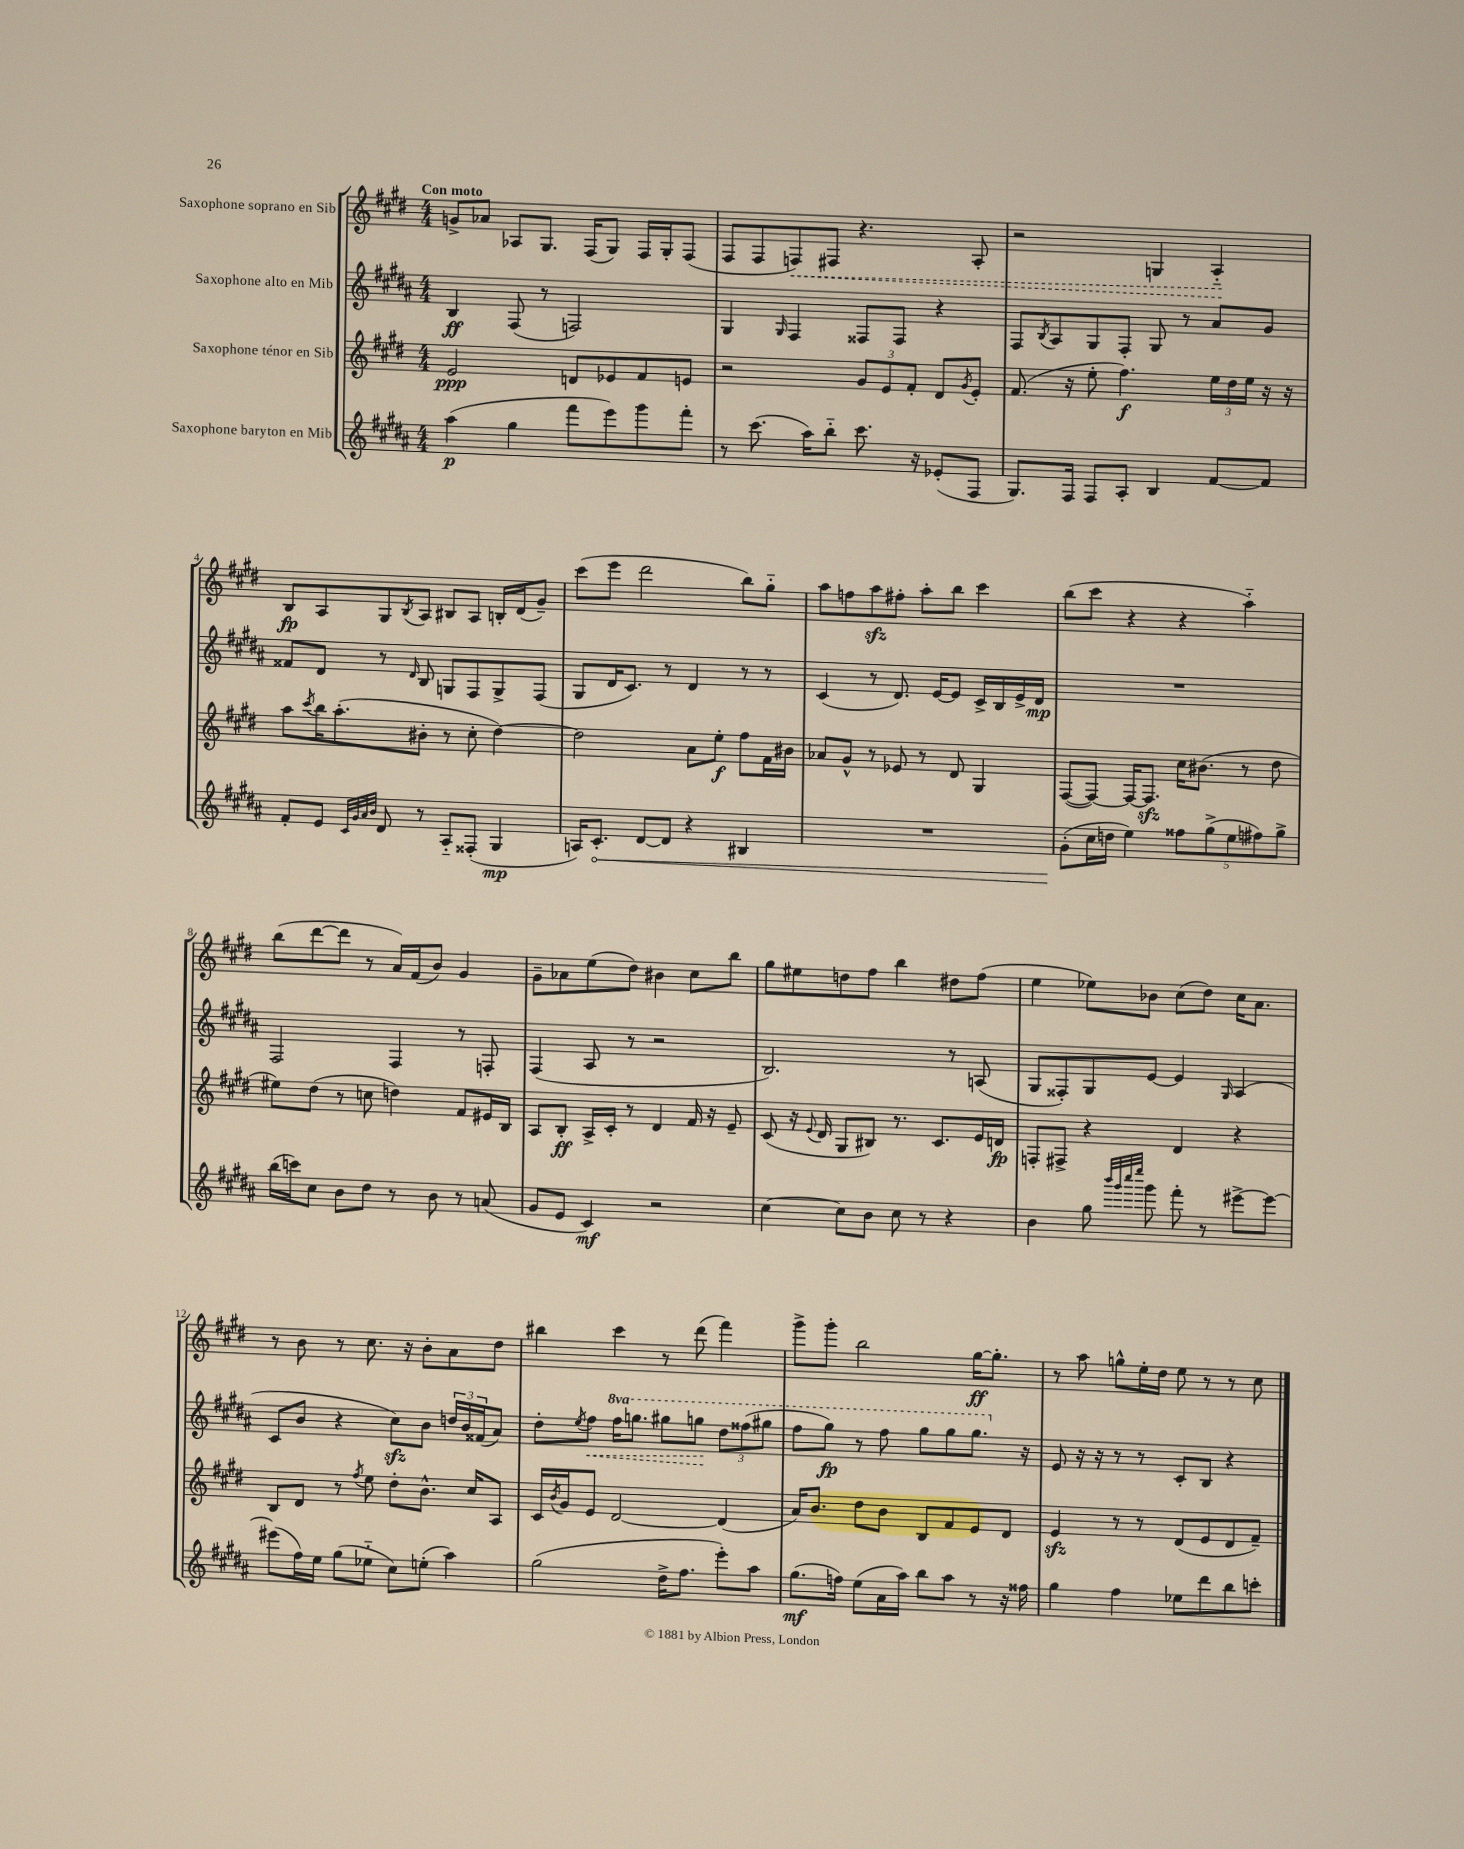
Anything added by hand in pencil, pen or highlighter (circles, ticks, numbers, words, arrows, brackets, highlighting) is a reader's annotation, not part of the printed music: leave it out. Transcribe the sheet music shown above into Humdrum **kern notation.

**kern	**dynam	**kern	**dynam	**kern	**dynam	**kern	**dynam
*part4	*part4	*part3	*part3	*part2	*part2	*part1	*part1
*staff4	*staff4	*staff3	*staff3	*staff2	*staff2	*staff1	*staff1
*I"Saxophone baryton en Mib	*	*I"Saxophone ténor en Sib	*	*I"Saxophone alto en Mib	*	*I"Saxophone soprano en Sib	*
*clefG2	*	*clefG2	*	*clefG2	*	*clefG2	*
*k[f#c#g#d#a#]	*	*k[f#c#g#d#]	*	*k[f#c#g#d#a#]	*	*k[f#c#g#d#]	*
*M4/4	*	*M4/4	*	*M4/4	*	*M4/4	*
=1	=1	=1	=1	=1	=1	=1	=1
!	!	!	!	!	!	!LO:TX:a:B:t=Con moto	!
(4aa#\	p	2e/	ppp	4B/	ff	8gn^/L	.
.	.	.	.	.	.	8a-X/J	.
4gg#\	.	.	.	(8F#/	.	8A-X/L	.
.	.	.	.	8r	.	8.G#/J	.
8fff#\L	.	8dn/L	.	2Fn/)	.	.	.
.	.	.	.	.	.	(16F#/KL	.
8eee\)	.	8e-X/	.	.	.	8G#/J)	.
8ggg#\	.	8f#/	.	.	.	16F#/LL	.
.	.	.	.	.	.	16G#'/J	.
8fff#'\J	.	8en/J	.	.	.	(8F#/J	.
=2	=2	=2	=2	=2	=2	=2	=2
8r	.	2r	.	4G#/	.	8F#/L	.
(8.ccc#\	.	.	.	.	.	8F#/	.
.	.	.	.	16qqG#/	.	.	.
!	!	!	!	!	!	!	!LO:HP:b
.	.	.	.	4F#/	.	8Fn/)	<
16aa#\KL)	.	.	.	.	.	.	.
8bb\J	.	.	.	.	.	8F#X/J	.
8.ccc#\	.	12g#/L	.	8F##X/L	.	4.r	.
.	.	12e/	.	.	.	.	.
.	.	.	.	8F##/J	.	.	.
.	.	12f#'/J	.	.	.	.	.
16r	.	.	.	.	.	.	.
(8e-X'/L	.	8d#/L	.	4r	.	.	.
.	.	8qg#/	.	.	.	.	.
8F#/J	.	8e'/J	.	.	.	8A'/	.
=3	=3	=3	=3	=3	=3	=3	=3
8.G#/L)	.	(8.f#/	.	8F#/L	.	2r	.
.	.	.	.	8qB/	.	.	.
.	.	.	.	8A#/	.	.	.
16F#/Jk	.	16r	.	.	.	.	.
8F#/L	.	8ee'\	.	8G#/	.	.	.
8A#'/J	.	4.ff#\)	f	8F#'/J	.	.	.
4B/	.	.	.	8G#/	.	4Gn/	.
.	.	.	.	8r	.	.	.
[8f#/L	.	24ee\LL	.	8a#/L	.	4A/	.
.	.	24dd#\	.	.	.	.	.
.	.	24ee\JJ	.	.	.	.	.
8f#/J]	.	16r	.	8g#/J	.	.	.
.	.	16r	.	.	.	.	.
.	.	.	.	.	.	.	[
!!LO:LB:g=z
=4	=4	=4	=4	=4	=4	=4	=4
8f#'/L	.	8aa\L	.	8f##X/L	.	8B/L	fp
.	.	8qccc#/	.	.	.	.	.
8e/J	.	16bb\K	.	8d#/J	.	8A/	.
.	.	(8.aa'\	.	.	.	.	.
32qqc#/LLL	.	.	.	.	.	.	.
32qqg#/	.	.	.	.	.	.	.
32qqa#/	.	.	.	.	.	.	.
32qqb/JJJ	.	.	.	.	.	.	.
8d#/	.	.	.	8r	.	8G#/	.
.	.	.	.	16qqd#/	.	8qB/	.
8r	.	8b#X'\J	.	8B/	.	8A/J	.
8A#/L	.	8r	.	8Gn/L	.	8B#X/L	.
(8F##X'/J	.	8cc#'\	.	8F#/	.	8A/J	.
4G#/	mp	[4dd#\)	.	8G^/	.	16Bn'/LL	.
.	.	.	.	.	.	(16d#/J	.
.	.	.	.	(8F#/J	.	8g#~/J)	.
=5	=5	=5	=5	=5	=5	=5	=5
16An/KL)	.	2dd#\]	.	8G#/L	.	(8ccc#\L	.
!	!LO:HP:b	!	!	!	!	!	!
8.c#'/J	<	.	.	.	.	.	.
.	.	.	.	16d#/K	.	8eee\J	.
.	.	.	.	8.c#/J)	.	.	.
[8d#/L	.	.	.	.	.	2ddd#\	.
8d#/J]	.	.	.	8r	.	.	.
4r	.	8a\L	.	4d#/	.	.	.
.	.	8ee'\J	f	.	.	.	.
4B#X/	.	8ff#\L	.	8r	.	8bb\L)	.
.	.	16f#\L	.	8r	.	8gg#\J	.
.	.	16b#X\JJ	.	.	.	.	.
=6	=6	=6	=6	=6	=6	=6	=6
1r	.	8a-X/L	.	(4c#/	.	8aa\L	.
.	.	8g#^^/J	.	.	.	8ffn\	.
.	.	8r	.	8r	.	8aazz\	.
.	.	8e-X/	.	8.d#/)	.	8ff#X'\J	.
.	.	8r	.	.	.	8aa'\L	.
.	.	.	.	[16e/KL	.	.	.
.	.	8d#/	.	8e/J]	.	8bb\J	.
.	.	4G#/	.	16c#^/LL	.	4ccc#\	.
.	.	.	.	16B/	.	.	.
.	.	.	.	16e^/	.	.	.
.	.	.	.	16d#/JJ	mp	.	.
=7	=7	=7	=7	=7	=7	=7	=7
(8g#'\L	.	([8F#/L	.	1r	.	(8bb\L	.
16cc#\L	[	8F#/J_)	.	.	.	8ccc#\J	.
16ddn\JJ	.	.	.	.	.	.	.
4ee\)	.	16F#/KL_	.	.	.	4r	.
.	.	8.F#zz/J]	.	.	.	.	.
10ff##X\L	.	16cc#\KL	.	.	.	4r	.
.	.	(8.b#X\J	.	.	.	.	.
(10gg#^\	.	.	.	.	.	.	.
10ee\	.	.	.	.	.	.	.
.	.	8r	.	.	.	4aa\)	.
10ff#X\)	.	.	.	.	.	.	.
.	.	8dd#\	.	.	.	.	.
10gg#^\J	.	.	.	.	.	.	.
!!LO:LB:g=z
=8	=8	=8	=8	=8	=8	=8	=8
(16bb\LL	.	8ee#X\L)	.	2F#/	.	(8bb\L	.
16cccn\J)	.	.	.	.	.	.	.
8cc#\J	.	(8dd#\J	.	.	.	[8ddd#\	.
8b\L	.	8r	.	.	.	8ddd#\J]	.
8dd#\J	.	8ccn\	.	.	.	8r	.
8r	.	4ddn\)	.	4F#/	.	16a/LL)	.
.	.	.	.	.	.	(16f#/J	.
8b\	.	.	.	.	.	8b/J)	.
8r	.	8f#/L	.	8r	.	4g#/	.
(8an/	.	16e#X/L	.	8Fn'/	.	.	.
.	.	16B/JJ	.	.	.	.	.
=9	=9	=9	=9	=9	=9	=9	=9
8g#/L	.	8A/L	.	(4F#/	.	8g#~\L	.
8e/J	.	8B'/J	ff	.	.	8a-X\	.
4c#/)	mf	16A^/LL	.	8A#/	.	(8ee\	.
.	.	16c#'/JJ	.	.	.	.	.
.	.	8r	.	8r	.	8dd#\J)	.
2r	.	4d#/	.	2r	.	4b#X\	.
.	.	16f#/	.	.	.	8cc#\L	.
.	.	16r	.	.	.	.	.
.	.	8e~/	.	.	.	8bb\J	.
=10	=10	=10	=10	=10	=10	=10	=10
[4cc#\	.	(8c#/	.	2.B/)	.	8gg#\L	.
.	.	16r	.	.	.	8ee#X\	.
.	.	8qqe/	.	.	.	.	.
.	.	16d#/	.	.	.	.	.
8cc#\L]	.	8G#/L	.	.	.	8ddn\	.
8b\J	.	8B#X/J)	.	.	.	8ff#\J	.
8cc#\	.	8.r	.	.	.	4bb\	.
8r	.	.	.	.	.	.	.
.	.	8.c#/L	.	.	.	.	.
4r	.	.	.	8r	.	8dd#X\L	.
.	.	16e/L	.	(8An/	.	(8ff#\J	.
.	.	16dn/JJ	fp	.	.	.	.
=11	=11	=11	=11	=11	=11	=11	=11
4b\	.	8Fn'/L	.	8G#/L	.	4ee\	.
.	.	8F#X^/J	.	8F##X'/)	.	.	.
8gg#\	.	4r	.	8G#/	.	8ee-X\L)	.
32qqbbb/LLL	.	.	.	.	.	.	.
32qqggg#/	.	.	.	.	.	.	.
32qqcccc#/	.	.	.	.	.	.	.
32qqeeee/JJJ	.	.	.	.	.	.	.
8ggg#\	.	.	.	[8e/J	.	8b-X\J	.
8fff#'\	.	4d#/	.	4e/]	.	(8cc#\L	.
8r	.	.	.	.	.	8dd#\J)	.
.	.	.	.	16qqG#/	.	.	.
[8eee#X^\L	.	4r	.	(4A#/	.	16cc#\KL	.
.	.	.	.	.	.	8.a\J	.
8eee#\J_	.	.	.	.	.	.	.
!!LO:LB:g=z
=12	=12	=12	=12	=12	=12	=12	=12
(8eee#X\L]	.	8B/L	.	8c#/L	.	8r	.
16ff#\L)	.	8d#/J	.	8b/J	.	8b\	.
16ee\JJ	.	.	.	.	.	.	.
(8gg#\L	.	8r	.	4r	.	8r	.
.	.	8qff#/	.	.	.	.	.
8ee-X\J	.	8ee\	.	.	.	8.cc#\	.
8cc#\L)	.	8dd#'\L	.	8cc#zz\L)	.	.	.
.	.	.	.	.	.	16r	.
(8een'\J	.	8.b^^\J	.	8b\J	.	8b'\L	.
4aa#\)	.	.	.	24ddn/LL	.	8a\	.
.	.	.	.	24b/	.	.	.
.	.	16cc#/KL	.	.	.	.	.
.	.	.	.	(24f##X/J	.	.	.
.	.	8A/J	.	8a#/J)	.	8dd#\J	.
=13	=13	=13	=13	=13	=13	=13	=13
(2gg#\	.	16c#/LL	.	8dd#'\L	.	4bb#X\	.
.	.	8qb/	.	.	.	.	.
.	.	16g#/J	.	.	.	.	.
.	.	.	.	8qee/	.	.	.
!	!	!	!	!	!LO:HP:b	!	!
.	.	8e/J	.	8ff#\J	<	.	.
*	*	*	*	*8va	*	*	*
.	.	[2d#/	.	16fff#\KL	.	4ccc#\	.
.	.	.	.	8.gggn\J	.	.	.
16dd#^\KL	.	.	.	8ggg#X\L	.	8r	.
8.ff#\J	.	.	.	.	.	.	.
.	.	.	.	8gggn\J	.	(8ddd#\	.
8eee'\L)	.	(4d#/]	.	12ddd#\L	[	4fff#\)	.
.	.	.	.	(12fff##X\	.	.	.
8aa#\J	.	.	.	.	.	.	.
.	.	.	.	12ggg#X\J	.	.	.
=14	=14	=14	=14	=14	=14	=14	=14
(8.gg#\L	mf	16a/KL)	.	8fff#\L	.	8ggg#^\L	.
.	.	8.b/J	.	.	.	.	.
.	.	.	.	8ggg#\J)	fp	8ggg#'\J	.
16ffn\Jk)	.	.	.	.	.	.	.
(8ee\L	.	8dd#\L	.	8r	.	2bb\	.
16a#\L	.	8b\J	.	8fff#\	.	.	.
16aa#\JJ)	.	.	.	.	.	.	.
8bb\L	.	8B/L	.	8ggg#\L	.	.	.
8aa#\J	.	8f#/	.	8ggg#\	.	.	.
8r	.	8e/	.	8.ggg#\J	.	[16gg#\KL	ff
.	.	.	.	.	.	8.gg#'\J]	.
16r	.	8d#/J	.	.	.	.	.
*	*	*	*	*X8va	*	*	*
16ff##X\	.	.	.	16r	.	.	.
=15	=15	=15	=15	=15	=15	=15	=15
4gg#\	.	4ezz/	.	8e/	.	8r	.
.	.	.	.	16r	.	8aa\	.
.	.	.	.	16r	.	.	.
4ff#\	.	8r	.	8r	.	8ggn^^\L	.
.	.	8r	.	8r	.	16ee'\L	.
.	.	.	.	.	.	16dd#\JJ	.
8ee-X\L	.	(8d#/L	.	8c#'/L	.	8ee\	.
8ddd#\	.	8e/	.	8B/J	.	8r	.
8bb\	.	8d#/	.	4r	.	8r	.
8cccn'\J	.	8f#~/J)	.	.	.	8cc#\	.
==	==	==	==	==	==	==	==
*-	*-	*-	*-	*-	*-	*-	*-
